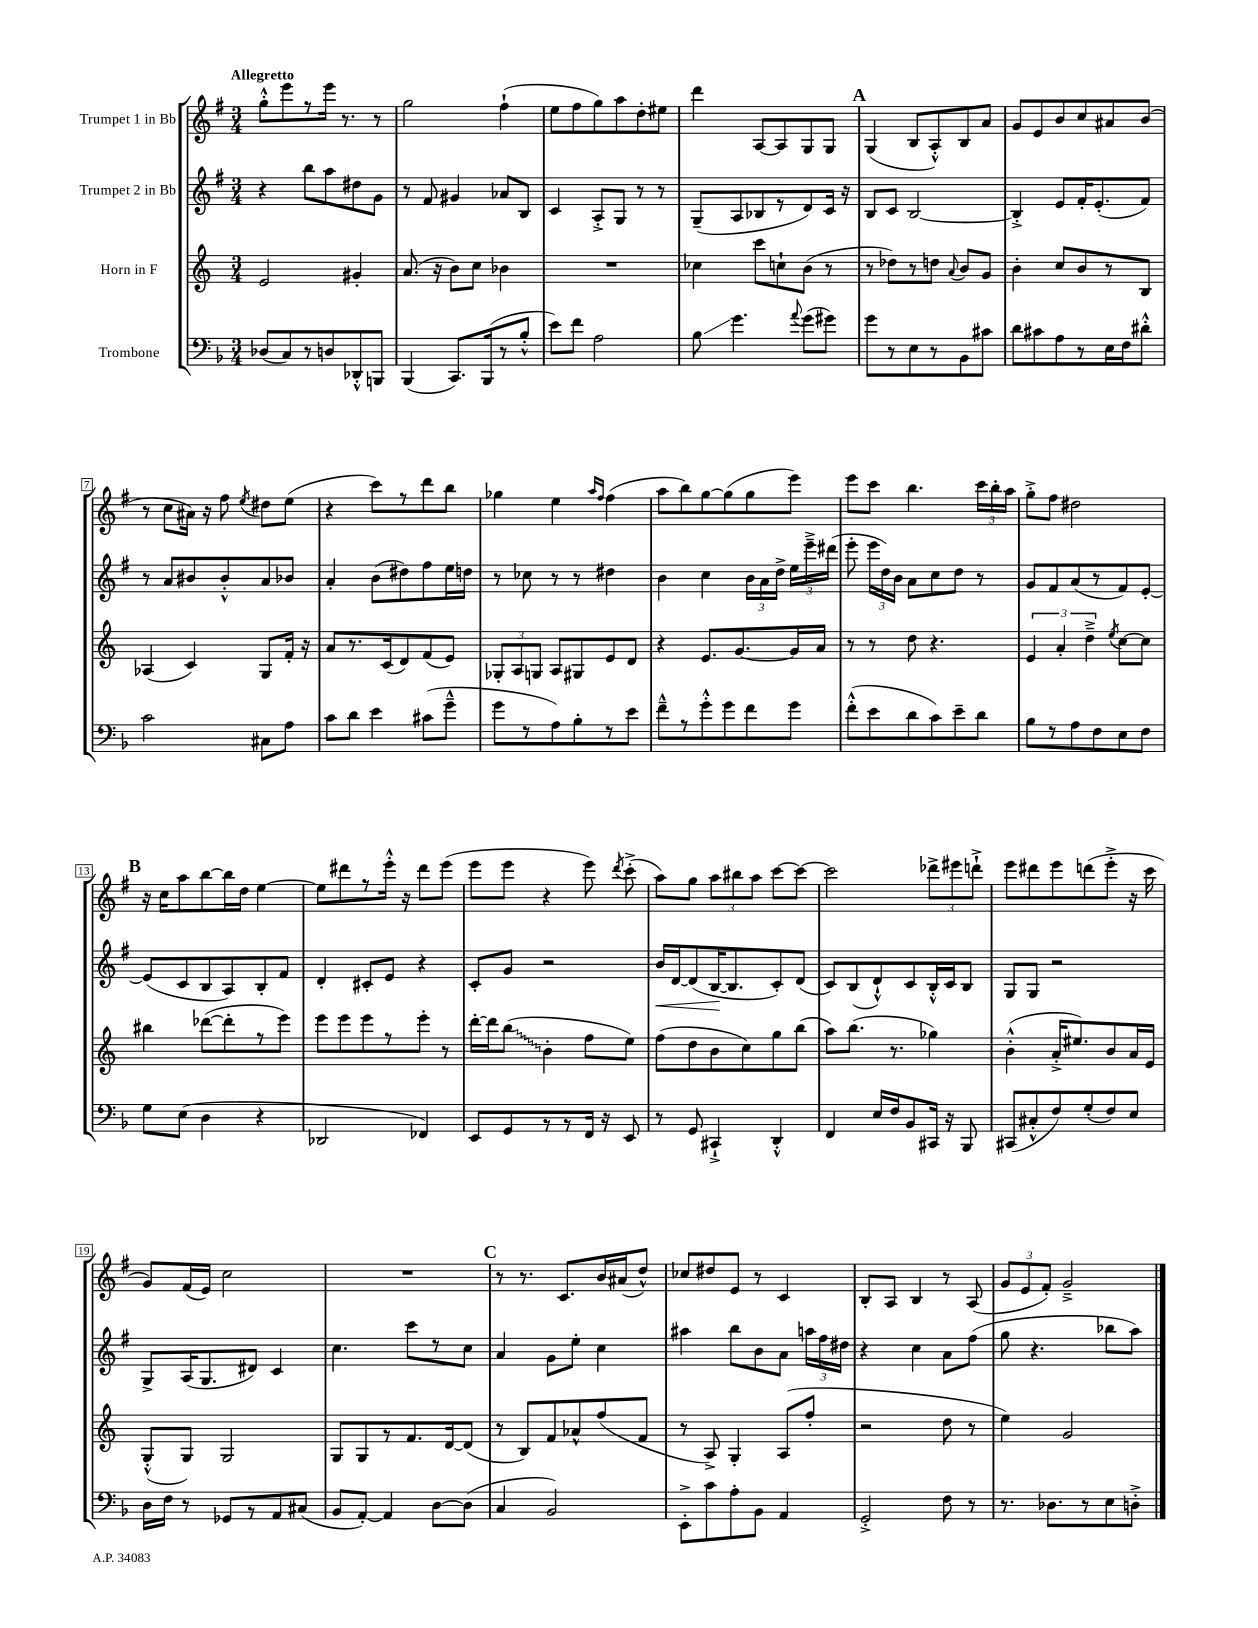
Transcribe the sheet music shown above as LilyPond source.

<<
\new StaffGroup <<
\new Staff = "s0" \with { instrumentName = "Trumpet 1 in Bb" } {
    \clef treble \key g \major \numericTimeSignature \time 3/4 \tempo "Allegretto"
    \autoBeamOff g''8[-.-^ e'''8 r8 e'''16] r8. r8 |
    g''2 fis''4-!( |
    e''8[ fis''8 g''8) a''8 d''8-. eis''8] |
    d'''4 a8[~ a8 g8 g8] |
    \mark \markup { \bold "A" } g4( b8[ a8-.-^) b8 a'8] |
    g'8[ e'8 b'8 c''8 ais'8 b'8]( |
    r8 c''8[ ais'16]) r16 fis''8 \acciaccatura { e''8 } dis''8[ e''8]( |
    r4 c'''8[) r8 d'''8 b''8] |
    ges''4 e''4 \grace { a''16[ fis''16] } fis''4( |
    a''8[ b''8) g''8~ g''8( g''8 e'''8]) |
    e'''8[ c'''8] b''4. \tuplet 3/2 { c'''16[ b''16-. a''16] } |
    g''8[-.-> fis''8] dis''2 |
    \mark \markup { \bold "B" } r16 c''16[ a''8 b''8~ b''16 d''16] e''4~ |
    e''8[ dis'''8 r8 e'''16]-.-^ r16 dis'''8[ e'''8]( |
    e'''8[ e'''8] r4 e'''8) \acciaccatura { d'''8 } c'''8-.->( |
    a''8[) g''8] \tuplet 3/2 { a''8[ bis''8 a''8] } c'''8[~ c'''8]~ |
    c'''2 \tuplet 3/2 { des'''8[-> eis'''8 d'''8]-!-> } |
    e'''8[ dis'''8 e'''8 d'''8( e'''8]-.-> r16 c'''16 |
    g'8[) fis'16( e'16]) c''2 |
    R2. |
    \mark \markup { \bold "C" } r8 r8. c'8.[ b'16 ais'16( d''8]-^) |
    ces''8[ dis''8 e'8] r8 c'4 |
    b8[-. a8] b4 r8 a8( |
    \tuplet 3/2 { g'8[ e'8 fis'8]-.) } g'2---> \bar "|." |
}
\new Staff = "s1" \with { instrumentName = "Trumpet 2 in Bb" } {
    \clef treble \key g \major \numericTimeSignature \time 3/4
    \autoBeamOff r4 b''8[ a''8 dis''8 g'8] |
    r8 fis'8 gis'4 aes'8[ b8] |
    c'4 a8[-.-> g8] r8 r8 |
    g8[--( a8 bes8 r8 d'8) c'16] r16 |
    \mark \markup { \bold "A" } b8[ c'8] b2~ |
    b4-.-> e'8[ fis'16-. e'8.-.( fis'8]) |
    r8 a'8[ bis'8 bis'8-.-^ a'8 bes'8] |
    a'4-. b'8[( dis''8) fis''8 e''16 d''16] |
    r8 ces''8 r8 r8 dis''4 |
    b'4 c''4 \tuplet 3/2 { b'16[ a'16 d''16]-> } \tuplet 3/2 { e''16[ e'''16---> dis'''16]( } |
    e'''8-. \tuplet 3/2 { e'''16[ d''16) b'16] } a'8[ c''8 d''8] r8 |
    g'8[ fis'8 a'8( r8 fis'8) e'8]~-. |
    \mark \markup { \bold "B" } e'8[( c'8 b8 a8) b8-. fis'8] |
    d'4-. cis'8[-. e'8] r4 |
    c'8[-. g'8] r2 |
    b'16[\< d'16~ d'8( b16~\! b8. c'8-.) d'8]( |
    c'8[) b8( d'8-!-^) c'8 b16-.-^ c'16 b8] |
    g8[ g8] r2 |
    g8[-> a16( g8. dis'8]) c'4 |
    c''4. c'''8[ r8 c''8] |
    \mark \markup { \bold "C" } a'4 g'8[ e''8]-. c''4 |
    ais''4 b''8[ b'8 a'8] \tuplet 3/2 { a''16[ fis''16 dis''16] } |
    r4 c''4 a'8[ fis''8]( |
    g''8 r4. bes''8[ a''8]) \bar "|." |
}
\new Staff = "s2" \with { instrumentName = "Horn in F" } {
    \clef treble \key c \major \numericTimeSignature \time 3/4
    \autoBeamOff e'2 gis'4-. |
    a'8.( r16 b'8[) c''8] bes'4 |
    R2. |
    ces''4 c'''8[ c''8-! b'8]( r8 |
    \mark \markup { \bold "A" } r8 des''8[) r8 d''8] \appoggiatura { a'8 } b'8[ g'8] |
    b'4-. c''8[ b'8 r8 b8] |
    aes4( c'4) g8[ f'16]-. r16 |
    a'8[ r8. c'16( d'8) f'8( e'8]) |
    \tuplet 3/2 { ges8[-. a8 g8] } a8[ gis8 e'8 d'8] |
    r4 e'8.[ g'8.~ g'16 a'16] |
    r8 r8 d''8 r4. |
    \tuplet 3/2 { e'4 a'4-. d''4---> } \acciaccatura { e''8 } c''8[~ c''8] |
    \mark \markup { \bold "B" } bis''4 des'''8[~( des'''8-. r8 e'''8]) |
    e'''8[ e'''8 e'''8 r8 e'''8]-. r8 |
    d'''16[~-. d'''16 \once \override Glissando.style = #'zigzag b''8]\glissando( b'4-. f''8[ e''8]) |
    f''8[( d''8 b'8 c''8) g''8 b''8]( |
    a''8[) b''8.]( r8. ges''4) |
    b'4-.-^( a'16[-.-> eis''8.) b'8 a'16 e'16] |
    g8[-.-^( g8]) g2 |
    g8[ g8 r8 f'8. d'16~ d'8]( |
    \mark \markup { \bold "C" } r8 b8[) f'8 aes'8-^ f''8( f'8] |
    r8 a8->) g4-. a8[( f''8]-. |
    r2 d''8 r8 |
    e''4) g'2 \bar "|." |
}
\new Staff = "s3" \with { instrumentName = "Trombone" } {
    \clef bass \key f \major \numericTimeSignature \time 3/4
    \autoBeamOff des8[( c8) r8 d8 des,8-.-^ b,,8] |
    bes,,4( c,8.[) bes,,16( r8 bes8]-.-^ |
    e'8[) f'8] a2 |
    bes8\glissando g'4. \appoggiatura { a'8 } g'8[( gis'8]) |
    \mark \markup { \bold "A" } g'8[ r8 e8 r8 bes,8 cis'8] |
    d'8[ cis'8 a8 r8 e16 f16 dis'8]-.-^ |
    c'2 cis8[ a8] |
    c'8[ d'8] e'4 cis'8[( g'8]---^ |
    g'8[ r8 a8) bes8-. r8 e'8] |
    f'8[---^ r8 g'8-.-^ g'8 f'8 g'8] |
    f'8[-.-^( e'8 d'8 c'8) e'8-- d'8] |
    bes8[ r8 a8 f8 e8 f8] |
    \mark \markup { \bold "B" } g8[ e8]( d4 r4 |
    des,2 fes,4) |
    e,8[ g,8 r8 r8 f,16] r16 e,8 |
    r8 g,8 cis,4-!-> d,4-.-^ |
    f,4 e16[ f16 bes,8 cis,16] r16 bes,,8 |
    cis,8[( cis8-.-^ f8) g8-.( f8) e8] |
    d16[ f16] r8 ges,8[ r8 a,8 cis8]( |
    bes,8[ a,8]~-.) a,4 d8[~ d8]( |
    \mark \markup { \bold "C" } c4 bes,2) |
    e,8[-.-> c'8 a8-. bes,8] a,4 |
    g,2-.-> f8 r8 |
    r8. des8.[ r8 e8 d8]-.-> \bar "|." |
}
>>
>>
\layout { \context { \Score \override BarNumber.stencil = #(make-stencil-boxer 0.1 0.3 ly:text-interface::print) } }
